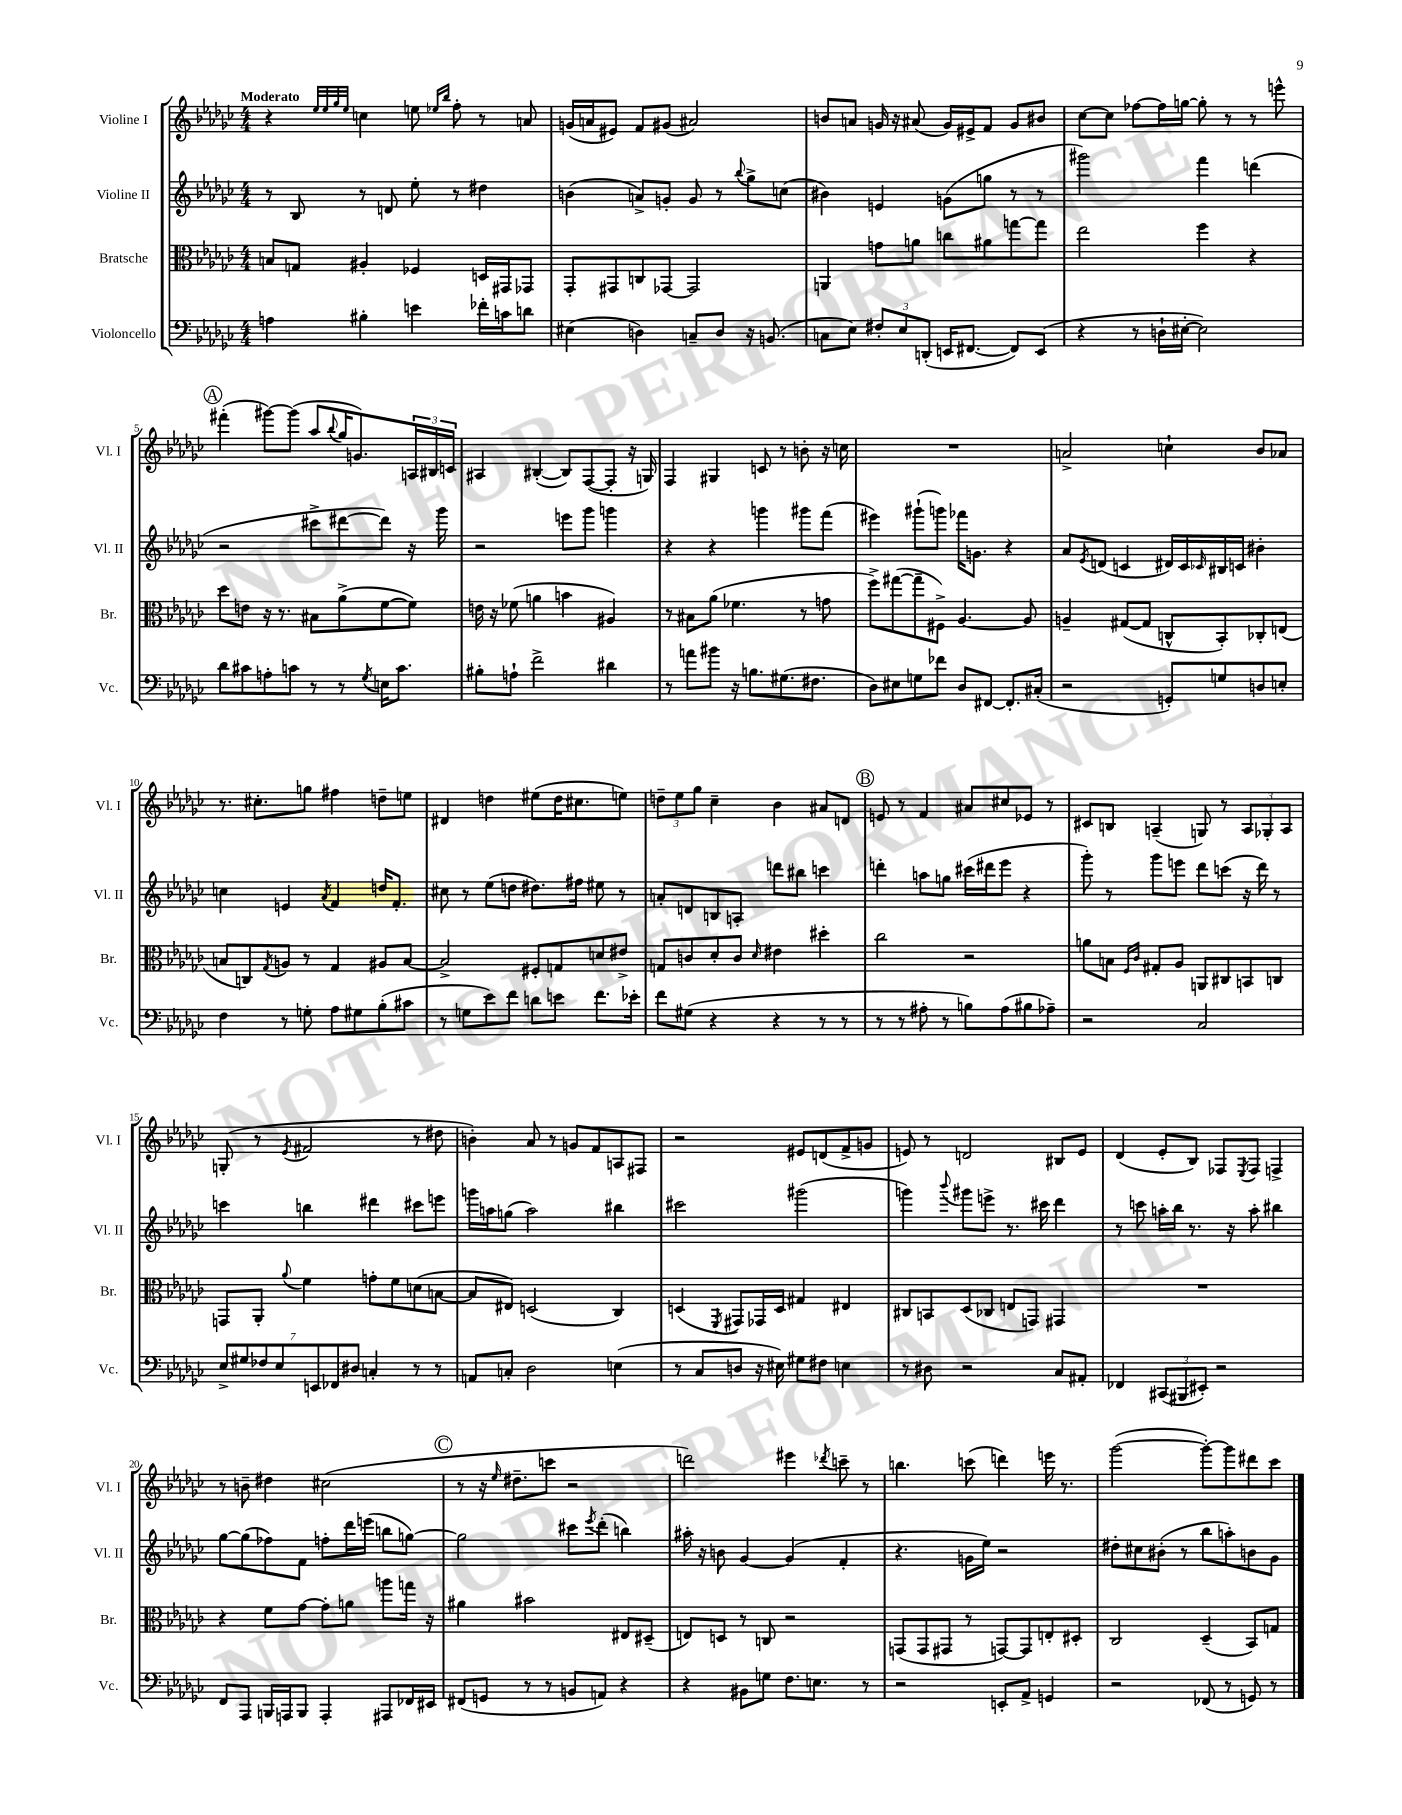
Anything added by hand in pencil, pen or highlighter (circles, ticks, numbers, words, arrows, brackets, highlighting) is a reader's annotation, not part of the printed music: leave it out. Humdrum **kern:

**kern	**kern	**kern	**kern
*staff4	*staff3	*staff2	*staff1
*clefF4	*clefC3	*clefG2	*clefG2
*k[b-e-a-d-g-c-]	*k[b-e-a-d-g-c-]	*k[b-e-a-d-g-c-]	*k[b-e-a-d-g-c-]
*M4/4	*M4/4	*M4/4	*M4/4
4A	8B	8r	4r
.	8G	8B-	.
.	.	.	32qqee-
.	.	.	32qqee-
.	.	.	32qqgg-
.	.	.	32qqee-
4B#'	4A#'	8r	4cc
.	.	8d	.
4e	4F-	8ee-'	8ee
.	.	.	16qqee-
.	.	.	16qqbb-
.	.	8r	8ff'
16f-'	16D	4dd#	8r
16c	16GG#	.	.
8d	8GG-	.	8a
=	=	=	=
(4E#	8GG-'	(4b	(16g
.	.	.	16a
.	8GG#	.	8e#)
4D)	8C	8a^)	8f
.	[8GG-	8g'	(8g#
8C~	2GG-]	8g	2a#)
8D	.	8r	.
.	.	8qqbb-	.
16r	.	8gg-^	.
(8.BB	.	.	.
.	.	(8cc	.
=	=	=	=
8C	4AA	4b#)	8b
8E-)	.	.	8a
12F#'	8g	4e	16g
.	.	.	16r
12E-	.	.	.
.	8a	.	(8a#
(12DD'	.	.	.
16EE	8cc	(8g	16g)
[8.FF#	.	.	16e#^
.	8a#	8gg	8f
8FF#])	[8gg	8r	8g
(8EE	8gg]	8r	8b#
=	=	=	=
4r	2ee-	2ggg#)	[8cc-
.	.	.	8cc-]
8r	.	.	[8ff-
16D`	.	.	16ff-]
[16E#'	.	.	[16gg
2E#])	4ff	4fff	8gg']
.	.	.	8r
.	4r	(4ddd	8r
.	.	.	8eee^^
=	=	=	=
8d-	8dd-	2r	(4fff#'
8c#	8e	.	.
8A'	16r	.	[8ggg#)
.	8.r	.	.
8c	.	.	(8ggg#]
8r	8B#	8ccc#^	8aa-
.	.	.	8qqbb-
8r	(8a-^	[8ddd#	16gg-
.	.	.	8.g)
8qG-	.	.	.
16E	[8f	8ddd#])	.
8.c	.	.	.
.	8f])	16r	24A
.	.	.	24B#
.	.	16ggg-	.
.	.	.	24c
=	=	=	=
8B#'	16e	2r	4A#
.	16r	.	.
8A`	(8f-	.	.
2f^	4a	.	([4B#'
.	4b	8eee	8B#])
.	.	8ggg-	([8F
4d#	4A#)	4ggg	8F']
.	.	.	16r
.	.	.	16G)
=	=	=	=
8r	8r	4r	4F
8a	8B#	.	.
8b#	(8a-	4r	4G#
16r	4.f-	.	.
8.B	.	.	.
.	.	4ggg	8c
(8.G#	.	.	8r
.	8r	8ggg#	8b'
8.F#	.	.	.
.	8g	(8fff	16r
.	.	.	16cc
=	=	=	=
8D-)	8ff^)	4eee#)	1r
8E#	([8gg#	.	.
8G	8gg#~]	(8ggg#`	.
8f-	8F#^)	8ggg)	.
8D-	[4.A-	16fff-	.
.	.	8.g	.
[8FF#	.	.	.
8.FF#']	.	4r	.
.	8A-]	.	.
(16C#'	.	.	.
=	=	=	=
2r	4A~	8a-	2a^
.	.	8qe-	.
.	.	(8d	.
.	([8G#	4c	.
.	8G#]	.	.
8GG')	8C^^	16d#)	4cc`
.	.	16c	.
.	.	16qqc-	.
8G	8BB-')	16B#	.
.	.	16c	.
8D	8C-'	4b#'	8b-
8E'	(8E	.	8a-
=	=	=	=
4F	8B	4cc	8.r
.	8C)	.	.
.	.	.	8.cc#'
.	8qG-	.	.
8r	8A	4e	.
8G'	8r	.	8gg
.	.	8qa-	.
8A-	4G-	4f	4ff#
8G#	.	.	.
(8B-'	8A#	16dd	8dd~
.	.	8.f'	.
8c#	[8B	.	8ee
=	=	=	=
8r	2B^]	8cc#	4d#
8G	.	8r	.
8e-)	.	(8ee-	4dd
8f	.	8dd	.
8d	8F#'	8.dd#)	(8ee#
8e	8G	.	16dd
.	.	16ff#	8.cc#
8.f	8d	8ee#	.
.	8e#^	8r	8ee)
16e-'	.	.	.
=	=	=	=
8f	8G	8a'	12dd~
.	.	.	12ee-
(8G#	8c	8d	.
.	.	.	12gg-
4r	8d-'	8B	4cc-~
.	8c	8A'	.
.	16qqd-	.	.
4r	4e#	8ddd	4b-
.	.	8bb#	.
8r	4dd#'	4ccc	8a#
8r	.	.	8d
=	=	=	=
8r	2cc-	4ddd'	8e
8r	.	.	8r
8A#'	.	8aa	4f
8r	.	8gg	.
8B)	2r	(16ccc#	8a#
.	.	16ddd#	.
(8A#	.	8eee-	8cc#
8B#	.	4r	8e-
8A-~)	.	.	8r
=	=	=	=
2r	8a	8ggg-')	8c#
.	8B	8r	8B
.	16qqF	.	.
.	16qqc-	.	.
.	8G#'	8ggg-	(4A~
.	8A-	8eee	.
2C-	8AA	8ddd-	8G)
.	8C#	(8ccc	8r
.	8BB	16r	12A
.	.	16ddd-)	.
.	.	.	12G-'
.	8C	8r	.
.	.	.	12A
=	=	=	=
14E-^	8GG	4ccc	(8G'
14G#	.	.	.
.	8AA-'	.	8r
14F-	.	.	.
14E-	.	.	.
.	8qqa-	.	8qe-
.	4f	4bb	2f#
14EE	.	.	.
14FF-	.	.	.
14D#	.	.	.
4C'	8g'	4ddd#	.
.	8f	.	.
8r	(8d	8ccc#	8r
8r	[8B	8eee	8dd#
=	=	=	=
8AA	8B]	16ggg	4b')
.	.	16aa	.
8C'	8E#)	(8gg	.
2D-	(2D	2aa)	8a-
.	.	.	8r
.	.	.	8g
.	.	.	8f
(4E	4C-)	4bb#	8A
.	.	.	8F#
=	=	=	=
8r	(4D	2ccc#	2r
8C-	.	.	.
.	8qFF	.	.
8D	8GG#)	.	.
16r	16GG-	.	.
16E#)	16D	.	.
8G#	4G#	(2ggg#	8e#
8F#	.	.	(8d
4E	4E#	.	8f^
.	.	.	8g
=	=	=	=
8r	8C#	4ggg)	8e)
8D#	8BB	.	8r
.	.	8qqbbb-	.
2r	(8D-	8ggg#	2d
.	8C-	8eee^	.
.	8E	8.r	.
.	8GG)	.	.
.	.	16ccc#	.
8C-	4GG#	4ddd-	8B#
8AA#'	.	.	8e
=	=	=	=
4FF-	1r	8r	(4d-
.	.	8ccc	.
(12CC#	.	16aa'	8e-'
.	.	16bb-	.
12BBB#	.	.	.
.	.	8.r	8B-)
12EE#')	.	.	.
2r	.	.	8F-
.	.	16r	.
.	.	.	8qE-
.	.	8aa'	8F-
.	.	4bb#	4F^
=	=	=	=
8FF	4r	[8gg-	8r
8AAA-	.	(8gg-]	8b~
16BBB	8f	8ff-)	4dd#
16AAA	.	.	.
8BBB	[8g-	8f	.
4AAA'	8g-']	8ff'	(2cc#
.	8a	16ddd-	.
.	.	(16eee	.
8AAA#	8aa	8bb	.
16FF-	16gg	[8gg)	.
16EE#	16r	.	.
=	=	=	=
(8FF#	4a#	2gg]	8r
8GG	.	.	16r
.	.	.	16qqee-
.	.	.	8.dd#~
8r	2b#	.	.
8r	.	.	8ccc
8BB	.	8ccc#	2r
.	.	8qeee-	.
8AA)	.	(8ddd-'	.
4r	8E#	4bb)	.
.	(8D#~	.	.
=	=	=	=
4r	8E)	16aa#'	2ddd)
.	.	16r	.
.	8D	8b	.
8BB#	8r	[4g-	.
8G	8C	.	.
8.F	2r	(4g-]	4eee#
8.E	.	.	.
.	.	.	8qddd-
.	.	4f'	8ccc~
8r	.	.	8r
=	=	=	=
2r	(8GG	4.r	4.bb
.	8GG	.	.
.	8GG#	.	.
.	8r	16g	(8ccc
.	.	16ee-)	.
8EE'	[8GG)	2r	4ddd)
8AA-^	8GG]	.	.
4GG	8E'	.	16eee
.	.	.	8.r
.	8D#'	.	.
=	=	=	=
2r	2C-	8dd#'	([2ggg-
.	.	8cc#	.
.	.	(8b#'	.
.	.	8r	.
(8FF-	(4D-~	8bb-	8ggg-'_)
8r	.	8aa')	8ggg-]
8GG)	8BB-)	8b	8ddd#
8r	8G	8g-	8ccc-
==	==	==	==
*-	*-	*-	*-
